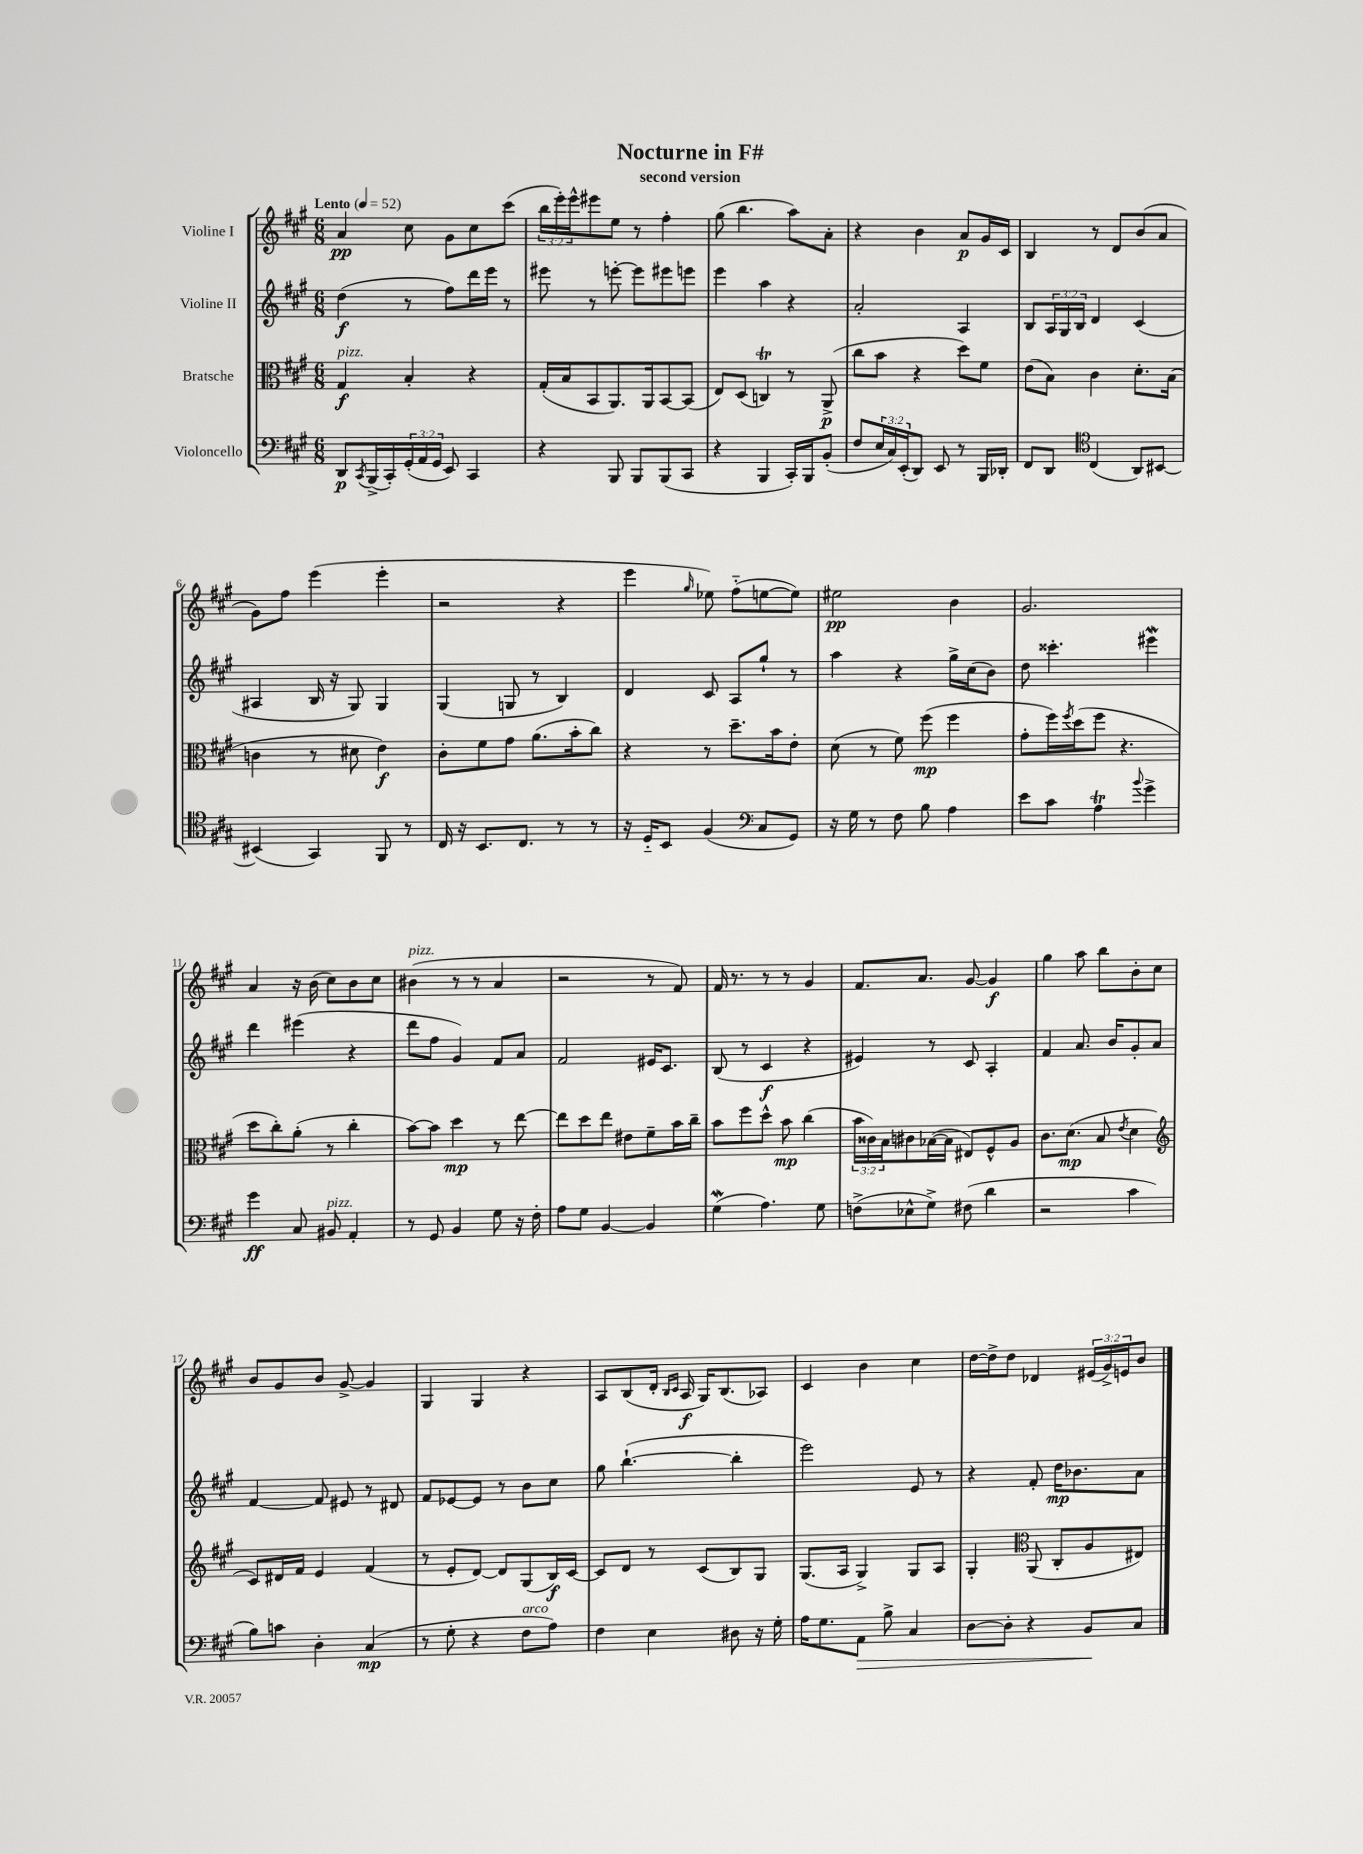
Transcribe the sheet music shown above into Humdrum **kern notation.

**kern	**kern	**kern	**kern
*staff4	*staff3	*staff2	*staff1
*clefF4	*clefC3	*clefG2	*clefG2
*k[f#c#g#]	*k[f#c#g#]	*k[f#c#g#]	*k[f#c#g#]
*M6/8	*M6/8	*M6/8	*M6/8
*MM52	*MM52	*MM52	*MM52
8DD	4G#	(4dd	4a
8qCC#	.	.	.
(16BBB^	.	.	.
16CC#')	.	.	.
(24GG#'	4B'	8r	8cc#
24AA	.	.	.
24GG#	.	.	.
8EE)	.	8ff#)	8g#
4CC#	4r	16ddd	8cc#
.	.	16eee	.
.	.	8r	(8ccc#
=	=	=	=
4r	(16G#'	8eee#	24bb
.	.	.	24eee')
.	16B	.	.
.	.	.	24eee^^
.	8BB	8r	8eee#
8BBB	8.AA)	[8eee'	8ee
8BBB	.	8eee]	8r
.	16AA	.	.
(8BBB	[8BB	8eee#	4ff#'
8CC#	(8BB]	8eee	.
=	=	=	=
4r	8E)	4eee	(8gg#
.	(8D	.	4.bb
4BBB	4C)	4aa	.
16CC#')	8r	4r	8aa)
16BBB	.	.	.
(8BB'	(8AA^	.	8a'
=	=	=	=
8F#	8cc#	2a'	4r
24E	8b	.	.
24C#)	.	.	.
(24EE'	.	.	.
8DD)	4r	.	4b
8EE	.	.	.
8r	8dd)	4A	8a
16BBB	8f#	.	16g#
16DD-'	.	.	16c#
=	=	=	=
8FF#	(8e	8B	4B
8DD	8B)	24A	.
.	.	24G#	.
.	.	24B	.
*clefC4	*	*	*
(4C#	4c#	4d	8r
.	.	.	8d
8AA)	8.d'	(4c#	(8b
[8BB#	.	.	8a
.	(16B	.	.
=	=	=	=
(4BB#]	4c	4A#	8g#)
.	.	.	8ff#
4GG#)	8r	16B	(4eee
.	.	16r	.
.	8d#	8G#)	.
8FF#	4e)	4G#	4eee'
8r	.	.	.
=	=	=	=
16C#	8c#'	(4G#	2r
16r	.	.	.
8.BB	8f#	.	.
.	8g#	8G	.
8.C#	.	.	.
.	(8.a	8r	.
8r	.	4B)	4r
.	16b'	.	.
8r	8cc#)	.	.
=	=	=	=
16r	4r	4d	4eee
16D'~	.	.	.
8BB	.	.	.
.	.	.	16qqgg#
(4F#	8r	8c#	8ee-)
.	8.dd~	8A	(8ff#'~
*clefF4	*	*	*
8C#	.	8gg#`	[8ee
.	16b	.	.
8GG#)	8e'	8r	8ee])
=	=	=	=
16r	(8d	4aa	2ee#
16G#	.	.	.
8r	8r	.	.
8F#	8f#)	4r	.
8B	(8ff#	.	.
4A	4ff#	16gg#^	4b
.	.	(16cc#	.
.	.	8b)	.
=	=	=	=
8e	8g#'	8dd	2.g#
8c#	16ff#)	4.ccc##'	.
.	8qff#	.	.
.	(16dd	.	.
4A	8ff#	.	.
.	4.r	.	.
8qqb	.	.	.
4g#^	.	4eee#	.
=	=	=	=
4g#	8dd	4ddd	4a
.	8cc#')	.	.
8C#	(8a'	(4eee#	16r
.	.	.	(16b
8BB#	8r	.	8cc#)
4AA'	4cc#'	4r	8b
.	.	.	8cc#
=	=	=	=
8r	[8b)	8ddd	(4b#
8GG#	8b]	8ff#	.
4BB	4dd	4g#)	8r
.	.	.	8r
8G#	8r	8f#	4a
16r	[8ee	8a	.
16F#'	.	.	.
=	=	=	=
8A	8ee]	2f#	2r
8G#	8dd	.	.
[4BB	8ee	.	.
.	8e#	.	.
4BB]	8f#~	16e#	8r
.	.	8.c#	.
.	16b	.	8f#)
.	16cc#~	.	.
=	=	=	=
(4G#	8b	(8B	16f#
.	.	.	8.r
.	8ff#	8r	.
4.A)	8dd^^	4c#	8r
.	8b	.	8r
.	(4cc#	4r	4g#
8G#	.	.	.
=	=	=	=
(8F^	24b	4e#)	8.f#
.	24c##)	.	.
.	24B	.	.
8E-^^	8c#	.	.
.	.	.	8.a
8G#^)	([16B-	8r	.
.	16B-]	.	.
(8F#	8E#)	8c#	[8g#
4d	8F#^^	4A'	4g#]
.	8A	.	.
=	=	=	=
2r	8.c#	4f#	4gg#
.	(8.d	.	.
.	.	8.a	8aa
.	8B	.	8bb
.	.	16b	.
.	8qe	.	.
4c#	4d	8g#'	8b'
.	.	8a	8cc#
=	=	=	=
*	*clefG2	*	*
8B)	8c#)	[4f#	8b
8c	16d#	.	8g#
.	16f#	.	.
4D'	4e	8f#]	8b
.	.	8e#	[8g#^
(4C#	(4f#	8r	4g#]
.	.	8d#	.
=	=	=	=
8r	8r	8f#	4G#
8G#'	8e'	[8e-	.
4r	[8d)	8e-]	4G#
.	8d]	8r	.
8F#	(8G#	8b	4r
8A)	16B)	8cc#	.
.	[16c#	.	.
=	=	=	=
4F#	8c#]	8gg#	8A
.	8d	([4.bb`	(8B
4E	8r	.	16d'
.	.	.	16qqB
.	.	.	16qqc#
.	.	.	16A
.	(8c#	.	16G#)
.	.	.	(8.B
8D#	8B)	4bb']	.
16r	8G#	.	8A-)
16G#'	.	.	.
=	=	=	=
16A	(8.G#	2eee)	4c#
8.G#	.	.	.
.	16A	.	.
8AA	4G#^)	.	4b
8B^	.	.	.
4C#	8G#	8e	4cc#
.	8A	8r	.
=	=	=	=
[8D	4G#'	4r	[16dd
.	.	.	16dd^]
8D']	.	.	8dd
*	*clefC3	*	*
4r	(8AA	8f#'	4d-
.	8C#'	16dd	.
.	.	8.b-	.
8BB	8A	.	(24e#
.	.	.	24g#^)
.	.	.	24e
8C#	8E#)	8a	8b
==	==	==	==
*-	*-	*-	*-
